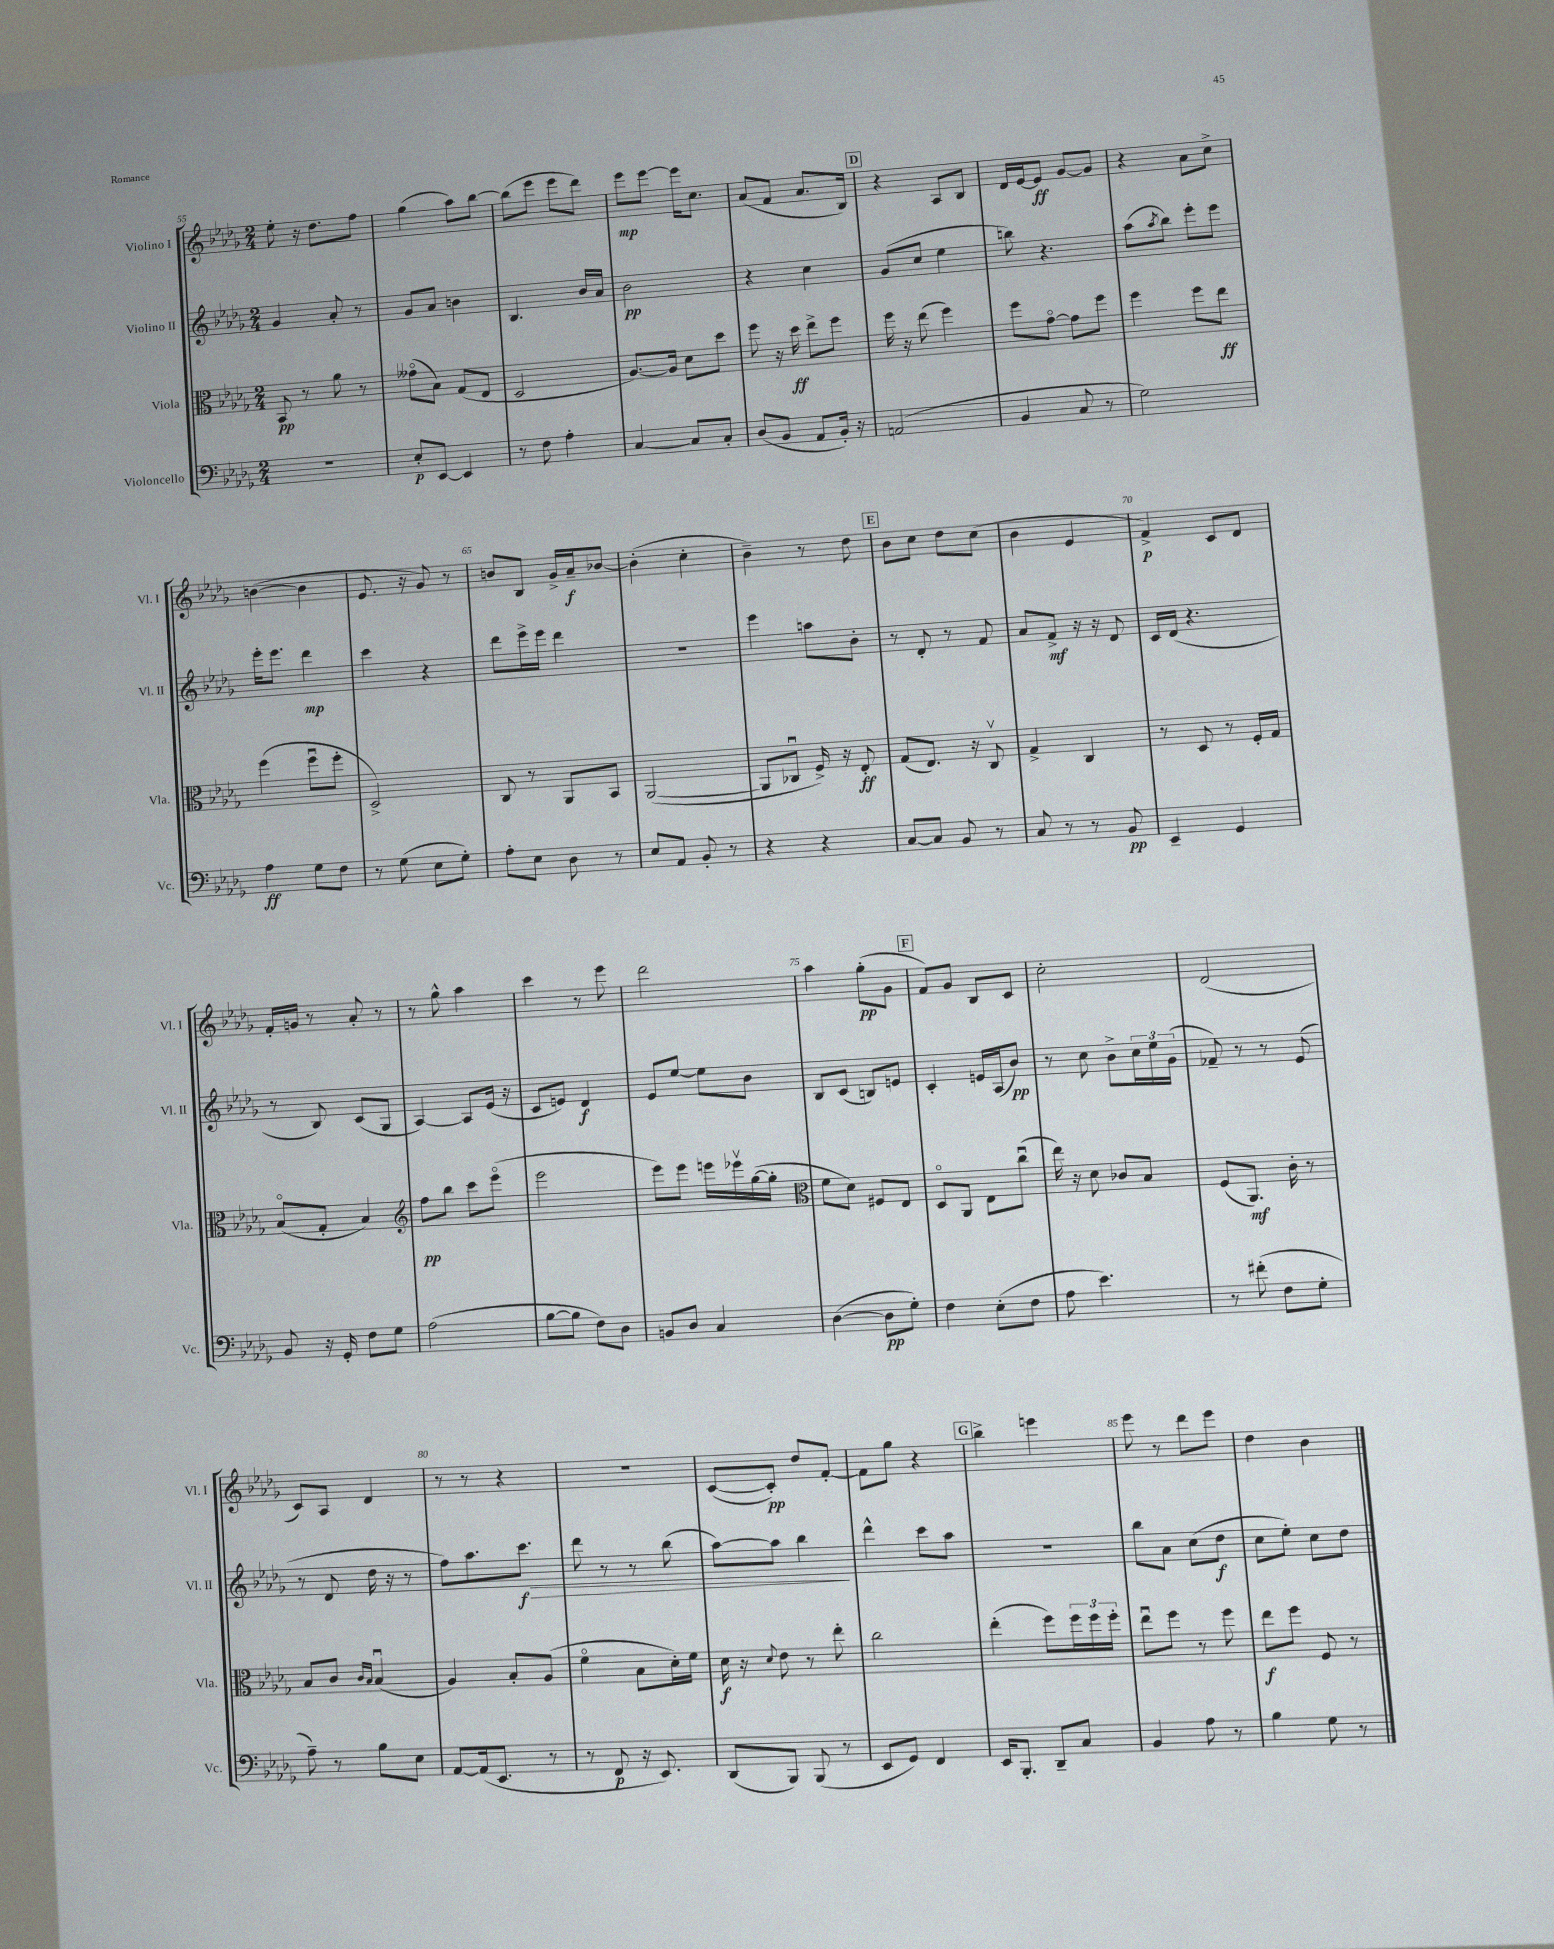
<<
\new StaffGroup <<
\new Staff = "s0" \with { instrumentName = "Violino I" shortInstrumentName = "Vl. I" } {
    \clef treble \key des \major \numericTimeSignature \time 2/4
    ees''8-. r16 des''8. f''8 |
    ges''4( aes''8) bes''8~ |
    bes''8( ees'''8 ees'''8 des'''8) |
    ees'''8\mp ees'''8~ ees'''16 c''8. |
    aes'8( f'8 aes'8. bes16) |
    \mark \markup { \box "D" } r4 aes8 bes8 |
    des'16 ees'16~ ees'8\ff ges'8~ ges'8 |
    r4 aes'8 c''8-> |
    b'4~( b'4 |
    ees'8. r16 ges'8) r8 |
    b'8 bes8 ges'16-> aes'16--\f bes'8~ |
    bes'4-.( c''4-. |
    bes'4--) r8 des''8 |
    \mark \markup { \box "E" } bes'8 c''8 des''8 c''8( |
    bes'4 ees'4 |
    f'4->\p) c'8 des'8 |
    f'16-. g'16 r8 aes'8-. r8 |
    r8 ges''8-^ aes''4 |
    c'''4 r8 ees'''8 |
    des'''2 |
    aes''4 ges''8-.\pp( ges'8 |
    \mark \markup { \box "F" } f'8) ges'8 bes8 c'8 |
    c''2-. |
    des'2( |
    c'8) aes8 des'4 |
    r8 r8 r4 |
    R2 |
    c'8~( c'8-.\pp) des''8 f'8~-. |
    f'8 ges''8 r4 |
    \mark \markup { \box "G" } bes''4-> e'''4 |
    ees'''8 r8 des'''8 ees'''8 |
    des''4 bes'4 \bar "|." |
}
\new Staff = "s1" \with { instrumentName = "Violino II" shortInstrumentName = "Vl. II" } {
    \clef treble \key des \major \numericTimeSignature \time 2/4
    ges'4 aes'8-. r8 |
    ges'8 aes'8 b'4 |
    bes4. bes'16 aes'16 |
    bes'2\pp |
    r4 c''4 |
    \mark \markup { \box "D" } ges'8( c''8 ees''4 |
    b''8) r4. |
    aes''8( \acciaccatura { aes''8 } bes''8) ees'''8-. ees'''8 |
    ees'''16-. ees'''8. des'''4\mp |
    c'''4 r4 |
    des'''8 ees'''16-> ees'''16 des'''4 |
    r2 |
    ees'''4 a''8 bes'8-. |
    \mark \markup { \box "E" } r8 des'8-. r8 f'8 |
    aes'8 f'8->\mf r16 r16 des'8 |
    c'16 des'16( r4. |
    r8 bes8) c'8( ges8 |
    aes4~) aes8 ees'16( r16 |
    c'8 e'8) des'4\f |
    ees'8 ees''8~ ees''8 bes'8 |
    bes8 c'8( b8) e'8 |
    \mark \markup { \box "F" } c'4-. e'16 aes16( bes'8\pp) |
    r8 c''8 bes'8-> \tuplet 3/2 { c''16 ees''16 ges'16( } |
    fes'8--) r8 r8 ees'8( |
    r8 des'8 des''16 r16 r8 |
    f''8) aes''8. c'''8.\f\> |
    des'''8 r8 r8 bes''8( |
    aes''8~) aes''8 bes''4\! |
    des'''4-^ c'''8 aes''8 |
    \mark \markup { \box "G" } R2 |
    bes''8 aes'8 c''8( des''8\f |
    c''8 ees''8-.) c''8 des''8 \bar "|." |
}
\new Staff = "s2" \with { instrumentName = "Viola" shortInstrumentName = "Vla." } {
    \clef alto \key des \major \numericTimeSignature \time 2/4
    bes,8\pp r8 aes'8 r8 |
    geses'8\flageolet( bes8) ges8( ees8 |
    des2 |
    aes8.~) aes16 des'8 des''8 |
    f''8 r16 des''16\ff ees''8-> f''8 |
    \mark \markup { \box "D" } f''16 r16 ees''8( f''4) |
    f''8 ges'8~\flageolet ges'8 f''8 |
    f''4 f''8 ees''8\ff |
    f''4( f''8\downbow f''8-. |
    des2->) |
    c8 r8 aes,8 bes,8 |
    aes,2~( |
    aes,8 ces8\downbow f16->) r16 ees8-.\ff |
    \mark \markup { \box "E" } ges8( ees8.) r16 c8\upbow |
    ges4-> c4 |
    r8 des8 r8 f16-. ges16 |
    bes8\flageolet( ges8-. bes4) |
    \clef treble f''8\pp bes''8 c'''8 ees'''8\flageolet( |
    ees'''2 |
    ees'''8) ees'''8 e'''16 ees'''16\upbow ges''16~( ges''16-. |
    \clef alto f'8 des'8) fis8 ees8 |
    \mark \markup { \box "F" } des8\flageolet aes,8 ees8 c''8\downbow( |
    ees''16) r16 des'8 ces'8 bes8 |
    f8( aes,8.\mf) c'16-. r8 |
    bes8 c'8 \grace { c'16 bes16 } bes4\downbow( |
    aes4) bes8-. aes8( |
    f'4\flageolet bes8 des'16-.) f'16 |
    des'16\f r16 \appoggiatura { des'8 } ees'8 r8 ees''8-. |
    c''2 |
    \mark \markup { \box "G" } ees''4-.( f''8) \tuplet 3/2 { f''16 f''16 f''16-. } |
    ees''8\downbow f''8 r8 f''8 |
    ees''8\f f''8 f8 r8 \bar "|." |
}
\new Staff = "s3" \with { instrumentName = "Violoncello" shortInstrumentName = "Vc." } {
    \clef bass \key des \major \numericTimeSignature \time 2/4
    R2 |
    ees8-.\p ees,8~ ees,4 |
    r8 f8 aes4-. |
    c4~ c8 c8-. |
    des8( bes,8 aes,8 bes,16-.) r16 |
    \mark \markup { \box "D" } a,2( |
    bes,4 c8 r8 |
    ges2) |
    aes4\ff ges8 f8 |
    r8 ges8( ees8 ges8-.) |
    aes8-. ees8 des8 r8 |
    ees8 aes,8 bes,8-. r8 |
    r4 r4 |
    \mark \markup { \box "E" } c8~ c8 bes,8 r8 |
    c8 r8 r8 bes,8\pp |
    ees,4-- ges,4 |
    bes,8 r16 ges,16-. f8 ges8 |
    aes2( |
    bes8~ bes8 f8) des8 |
    b,8 des8 c4 |
    des4~( des8\pp ges8-.) |
    \mark \markup { \box "F" } f4 ees8-.( f8 |
    aes8 ees'4.) |
    r8 fis'8-.( f8 ges8-. |
    aes8--) r8 bes8 ees8 |
    aes,8~ aes,16( ees,8. r8 |
    r8 f,8\p r16 ees,8.) |
    des,8( bes,,8) bes,,8( r8 |
    ees,8 ges,8) f,4 |
    \mark \markup { \box "G" } ees,16 bes,,8.-. des,8-- c8 |
    bes,4 aes8 r8 |
    bes4 ges8 r8 \bar "|." |
}
>>
>>
\layout { \context { \Score currentBarNumber = #55 \override BarNumber.break-visibility = ##(#f #t #t) barNumberVisibility = #(every-nth-bar-number-visible 5) } }
